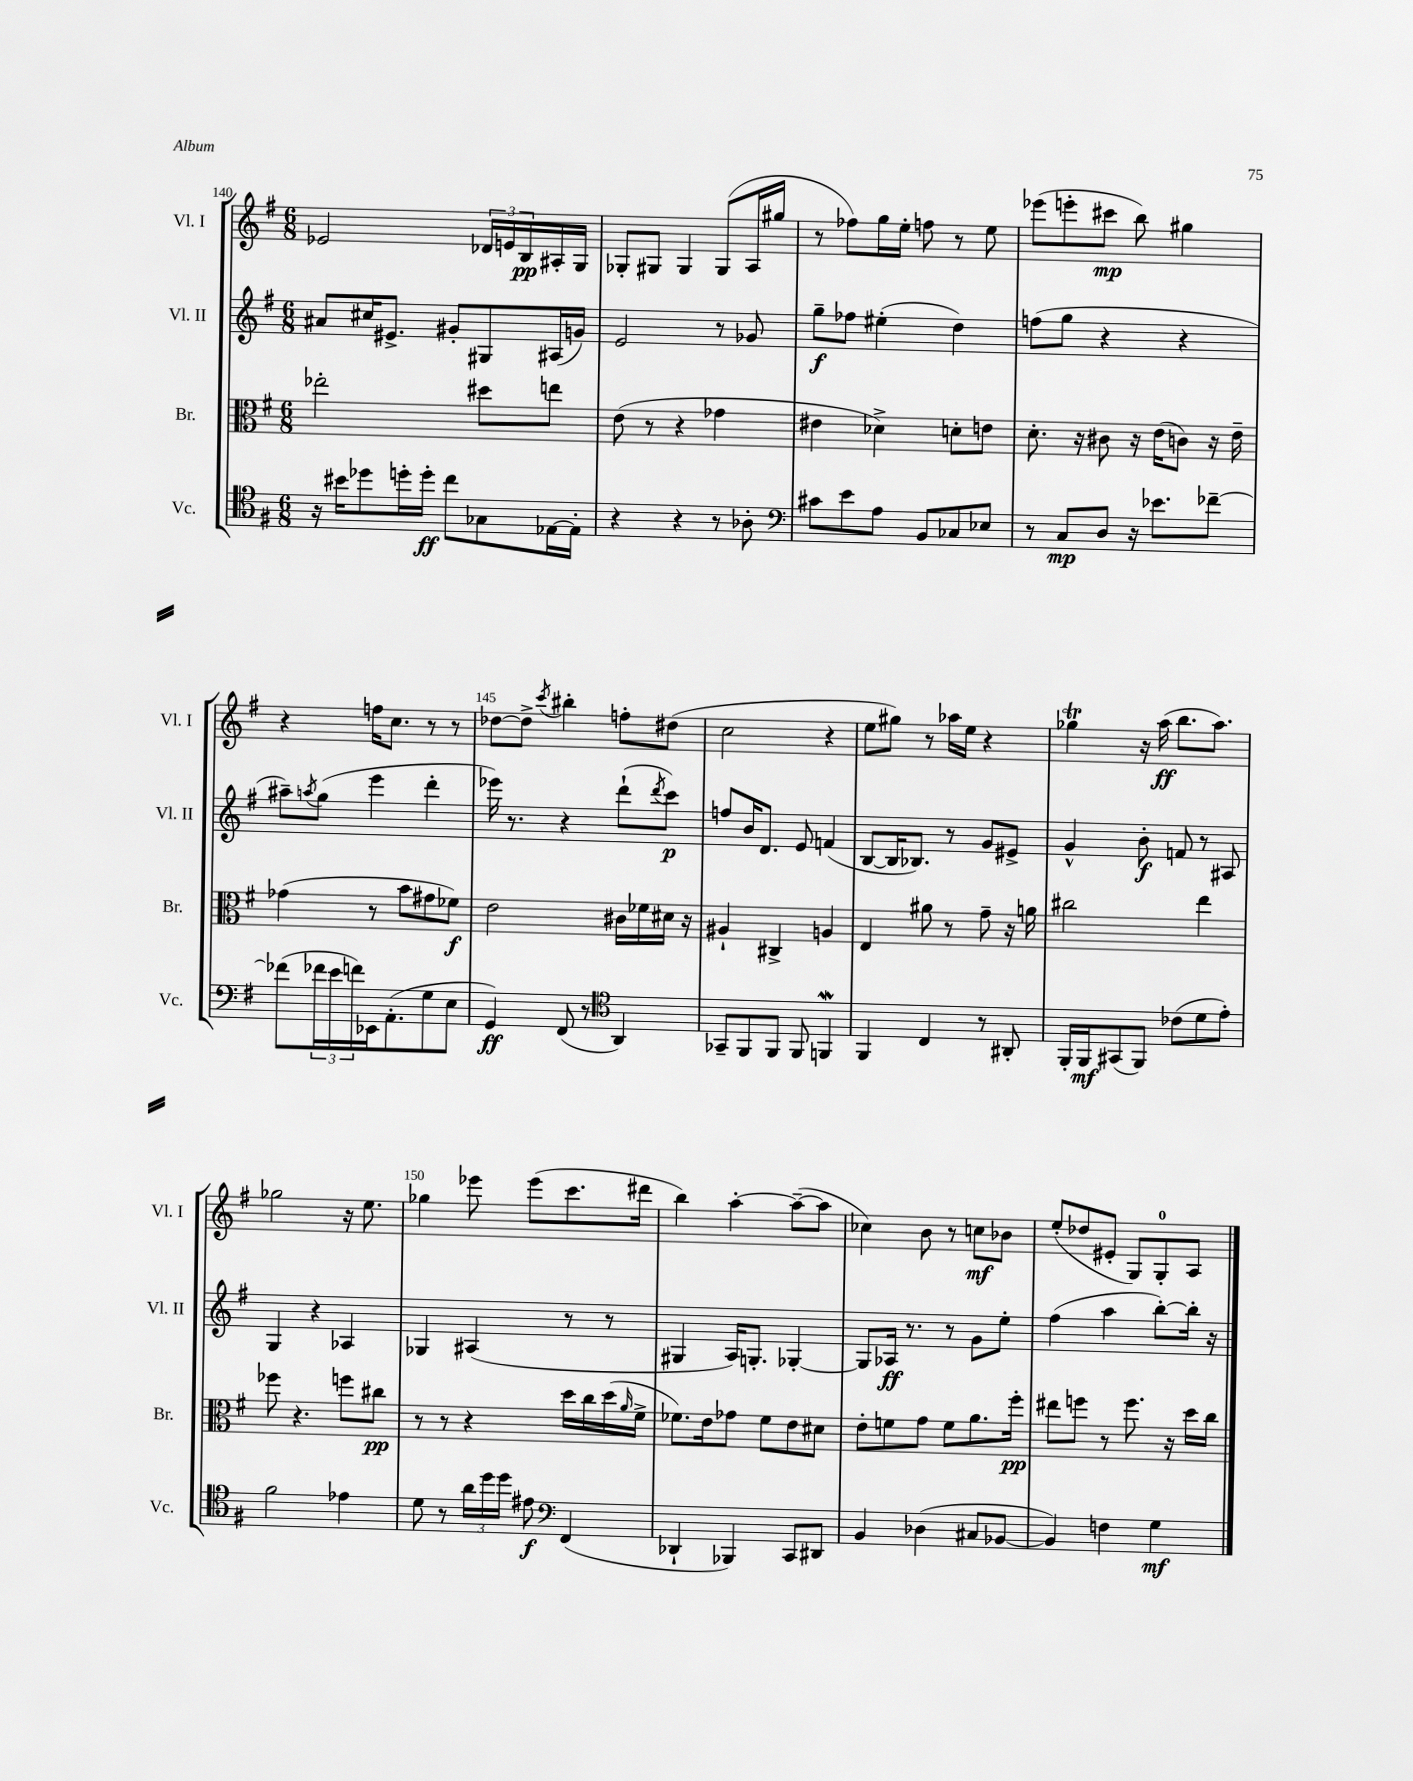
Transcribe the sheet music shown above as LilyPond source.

<<
\new StaffGroup <<
\new Staff = "s0" \with { instrumentName = "Vl. I" shortInstrumentName = "Vl. I" } {
    \clef treble \key g \major \numericTimeSignature \time 6/8
    ees'2 \tuplet 3/2 { des'16 e'16 b16\pp } ais16-. g16 |
    ges8-. gis8 gis4 gis8( a16 gis''16 |
    r8 fes''8) g''16 e''16-. f''8 r8 e''8 |
    ees'''8( e'''8-. cis'''8\mp b''8) gis''4 |
    r4 f''16 c''8. r8 r8 |
    des''8~ des''8-> \acciaccatura { c'''8 } bis''4-. f''8-. dis''8( |
    c''2 r4 |
    e''8 gis''8) r8 aes''16 e''16 r4 |
    ges''4\trill r16 a''16\ff( b''8. a''8.) |
    ges''2 r16 e''8. |
    ges''4 ees'''8 ees'''8( c'''8. dis'''16 |
    b''4) a''4~-. a''8~--( a''8 |
    ces''4) b'8 r8 c''8\mf bes'8 |
    e''8-.( des''8 eis'8-. g8) g8-0-. a8 \bar "|." |
}
\new Staff = "s1" \with { instrumentName = "Vl. II" shortInstrumentName = "Vl. II" } {
    \clef treble \key g \major \numericTimeSignature \time 6/8
    ais'8 cis''16 eis'8.-> gis'8-. gis8 ais16( g'16) |
    e'2 r8 ges'8 |
    g''8--\f fes''8 eis''4-.( d''4) |
    f''8( g''8 r4 r4 |
    ais''8--) \acciaccatura { a''8 } g''8( e'''4 d'''4-. |
    ees'''16) r8. r4 d'''8-!( \acciaccatura { d'''8 } c'''8\p) |
    f''8 b'16 d'8. e'8 f'4( |
    b8~ b16 bes8.) r8 g'8 eis'8-> |
    g'4-^ b'8-.\f f'8 r8 ais8 |
    g4 r4 aes4 |
    ges4 ais4( r8 r8 |
    gis4 a16) g8.-. ges4~-. |
    ges8 aes16\ff r8. r8 g'8 e''8-. |
    fis''4( a''4 b''8~-.) b''16-. r16 \bar "|." |
}
\new Staff = "s2" \with { instrumentName = "Br." shortInstrumentName = "Br." } {
    \clef alto \key g \major \numericTimeSignature \time 6/8
    ees''2-. dis''8 e''8 |
    e'8( r8 r4 ges'4 |
    eis'4 des'4->) d'8-. e'8 |
    d'8.-. r16 cis'8 r16 e'16( c'8) r16 e'16-- |
    ges'4( r8 b'8 gis'8 fes'8\f) |
    e'2 cis'16 fes'16 dis'16 r16 |
    ais4-! cis4-> a4 |
    e4 ais'8 r8 g'8-- r16 a'16 |
    cis''2 e''4 |
    fes''8 r4. f''8 cis''8\pp |
    r8 r8 r4 d''16 c''16 d''16( \grace { a'16 } fis'16-> |
    fes'8.) e'16 ges'8 fes'8 e'8 dis'8 |
    e'8-. f'8 g'8 f'8 a'8. fis''16-.\pp |
    eis''8 f''8 r8 f''8. r16 d''16 c''16 \bar "|." |
}
\new Staff = "s3" \with { instrumentName = "Vc." shortInstrumentName = "Vc." } {
    \clef tenor \key g \major \numericTimeSignature \time 6/8
    r16 bis'16 des''8 d''16-. d''16-.\ff c''8 ges8 ees16~ ees16-. |
    r4 r4 r8 aes8-. |
    \clef bass cis'8 e'8 a8 b,8 ces8 ees8 |
    r8 c8\mp d8 r16 ees'8. fes'8~-- |
    fes'8( \tuplet 3/2 { fes'16 e'16 f'16) } ees,16 a,8.-.( g8 e8 |
    g,4\ff) fis,8( r8 \clef tenor a,4) |
    ges,8-- fis,8 fis,8 fis,8 f,4\mordent |
    fis,4 c4 r8 ais,8-. |
    fis,16-. fis,16\mf gis,8( fis,8) ces'8( d'8 e'8-.) |
    fis'2 ees'4 |
    d'8 r8 \tuplet 3/2 { a'16 d''16 d''16 } eis'8\f \clef bass fis,4( |
    des,4-! bes,,4) c,8 dis,8 |
    b,4 des4( cis8 bes,8~ |
    bes,4) f4 g4\mf \bar "|." |
}
>>
>>
\layout { \context { \Score currentBarNumber = #140 \override BarNumber.break-visibility = ##(#f #t #t) barNumberVisibility = #(every-nth-bar-number-visible 5) } }
